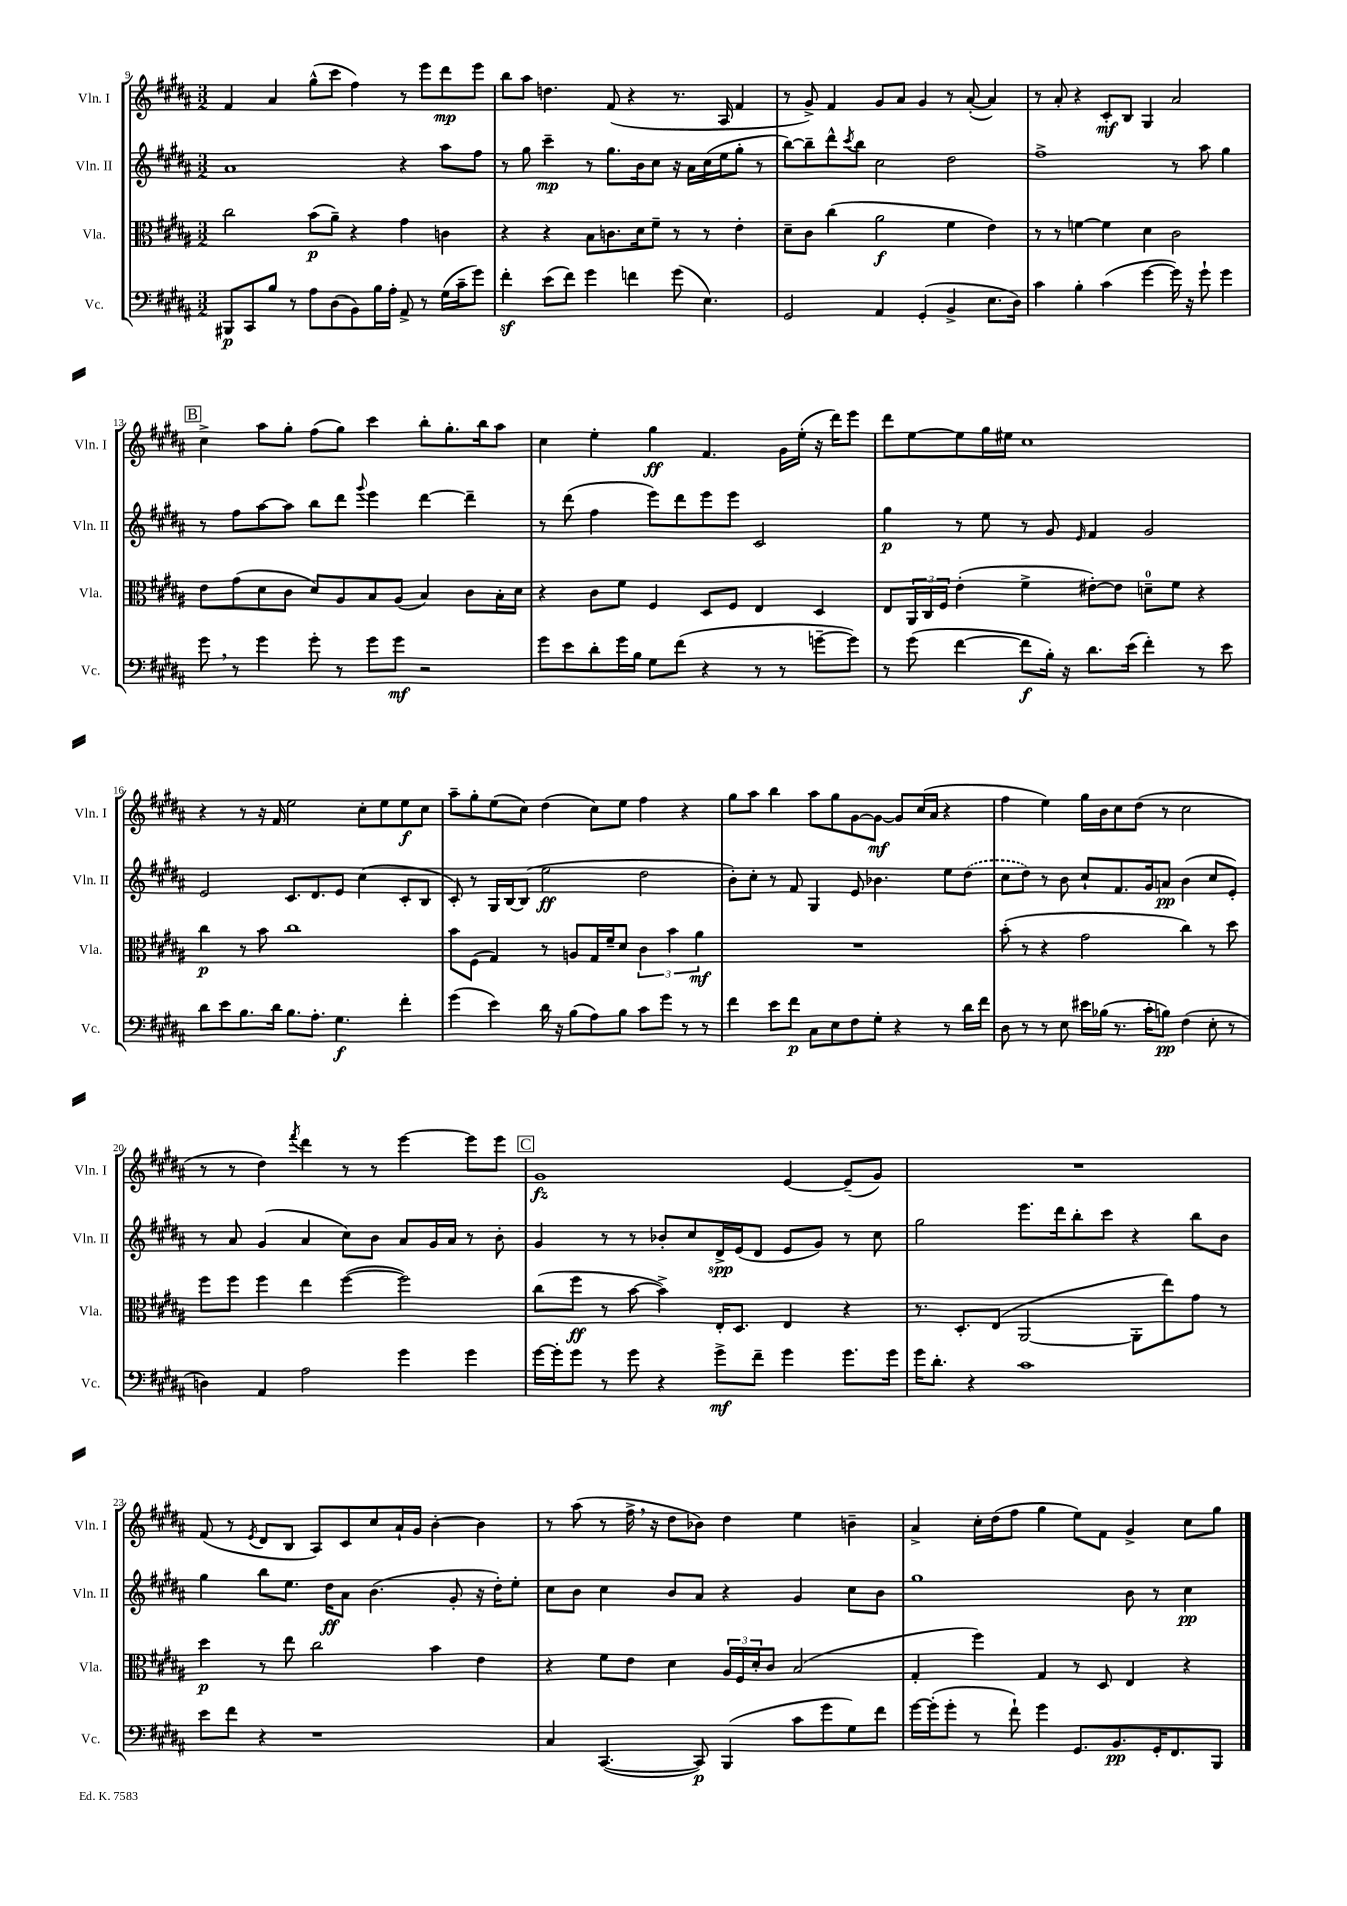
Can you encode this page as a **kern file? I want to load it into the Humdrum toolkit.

**kern	**kern	**kern	**kern
*staff4	*staff3	*staff2	*staff1
*clefF4	*clefC3	*clefG2	*clefG2
*k[f#c#g#d#a#]	*k[f#c#g#d#a#]	*k[f#c#g#d#a#]	*k[f#c#g#d#a#]
*M3/2	*M3/2	*M3/2	*M3/2
8BBB#/L	2cc#\	1a#	4f#/
8CC#/	.	.	.
8B/J	.	.	4a#/
8r	.	.	.
8A#\L	(8b\L	.	(8gg#^^\L
(8D#\	8a#~\J)	.	8ccc#\J
8BB\)	4r	.	4ff#\)
16B\L	.	.	.
16A#'\JJ	.	.	.
8AA#^/	4g#\	4r	8r
8r	.	.	8eee\L
(16G#\LL	4c\	8aa#\L	8ddd#\
16c#~\J	.	.	.
8g#\J)	.	8ff#\J	8eee\J
=	=	=	=
4f#'\	4r	8r	8bb\L
.	.	8gg#\	8aa#\J
(8e\L	4r	4ccc#~\	4.dd\
8f#\J)	.	.	.
4g#\	8B\L	8r	.
.	8.c\	8.gg#\L	(8f#/
4f\	.	.	4r
.	16d#\k	16b\k	.
.	8f#~\J	8cc#\J	.
(8g#\	8r	16r	8.r
.	.	16a#\LL	.
4.E\)	8r	(16cc#\	.
.	.	16ee\J	16A#/
.	4e'\	8gg#'\J	4f#/
.	.	8r	.
=	=	=	=
2GG#/	8d#~\L	[8bb\L)	8r
.	8c#\J	8bb~\]	8g#^/)
.	(4cc#\	8ddd#^^\	4f#/
.	.	8qccc#/	.
.	.	8bb\J	.
4AA#/	2a#\	2cc#\	8g#/L
.	.	.	8a#/J
(4GG#'/	.	.	4g#/
4BB^/	4f#\	2dd#\	8r
.	.	.	([8a#'/
8.E\L	4e\)	.	4a#/])
16D#\Jk)	.	.	.
=	=	=	=
4c#\	8r	1ff#^	8r
.	8r	.	8a#'/
4B'\	[4f\	.	4r
(4c#\	4f\]	.	8c#'/L
.	.	.	8B/J
[4g#\	4d#\	.	4G#/
16g#\])	2c#\	8r	2a#/
16r	.	.	.
8g#`\	.	8aa#\	.
4g#\	.	4gg#\	.
=	=	=	=
8g#\	8e\L	8r	4cc#^\
8r	(8g#\	8ff#\L	.
4g#\	8d#\	[8aa#\	8aa#\L
.	8c#\J	8aa#\]J	8gg#'\J
8g#'\	8d#/L)	8bb\L	(8ff#\L
8r	8A#/	8ddd#\J	8gg#\J)
.	.	8qqggg#/	.
8g#\L	8B/	4eee\	4ccc#\
8g#\J	(8A#/J	.	.
2r	4B/)	[4ddd#\	8bb'\L
.	.	.	8.gg#'\
.	8c#\L	4ddd#~\]	.
.	.	.	16bb\k
.	16B'\L	.	8aa#\J
.	16d#\JJ	.	.
=	=	=	=
8g#\L	4r	8r	4cc#\
8e\	.	(8ddd#\	.
8d#'\	8c#\L	4ff#\	4ee'\
16g#\L	8f#\J	.	.
16B\JJ	.	.	.
8G#\L	4F#/	8eee\L)	4gg#\
(8f#\J	.	8ddd#\	.
4r	8D#/L	8eee\	4.f#/
.	8F#/J	8eee\J	.
8r	4E/	2c#/	.
8r	.	.	16g#\LL
.	.	.	(16ee'\JJ
[8g~\L	4D#/	.	16r
.	.	.	16ddd#\LK)
8g\]J)	.	.	8eee\J
=	=	=	=
8r	8E/L	4gg#\	8ddd#\L
(8g#\	24AA#/L	.	[8ee\
.	24C#/	.	.
.	24F#/JJ	.	.
[4f#\	(4e'\	8r	8ee\]
.	.	8ee\	16gg#\L
.	.	.	16ee#\JJ
8f#\]L	4f#^\	8r	1cc#
16B'\Jk)	.	8g#/	.
16r	.	.	.
.	.	16qqe/	.
8.d#\L	[8e#'\L)	4f#/	.
.	8e#\]J	.	.
(16e\Jk	.	.	.
4f#'\)	8d~\L	2g#/	.
.	8f#\J	.	.
8r	4r	.	.
8e\	.	.	.
=	=	=	=
8d#\L	4cc#\	2e/	4r
8e\	.	.	.
8.B\	8r	.	8r
.	8b\	.	16r
16d#\Jk	.	.	16f#/
8.B\L	1cc#	8.c#/L	2ee\
8.A#'\J	.	8.d#/	.
4.G#\	.	8e/J	.
.	.	(4cc#\	8cc#'\L
.	.	.	8ee\
4f#'\	.	8c#'/L	8ee\
.	.	8B/J	8cc#\J
=	=	=	=
(4g#\	8b\L	8c#'/)	8aa#~\L
.	(8F#\J	8r	8gg#'\
4e\)	4G#/)	16G#/LL	(8ee\
.	.	[16B/J	.
.	.	(8B/]J	8cc#\J)
16d#\	8r	2ee\	(4dd#\
16r	.	.	.
(8B\L	8A/L	.	.
8A#\)	16G#/L	.	8cc#\L)
.	16f#~/J	.	.
8B\J	8d#/J	.	8ee\J
8c#\L	6c#\	2dd#\	4ff#\
8g#\J	.	.	.
.	6b\	.	.
8r	.	.	4r
.	6a#\	.	.
8r	.	.	.
=	=	=	=
4f#\	1.r	8b'\L)	8gg#\L
.	.	8cc#'\J	8aa#\J
8e\L	.	8r	4bb\
8f#\J	.	8f#/	.
8C#\L	.	4G#/	8aa#\L
8E\	.	.	8gg#\
8F#\	.	8e/	[8g#\
8G#'\J	.	4.b-\	8g#\_J
4r	.	.	8g#/]L
.	.	.	(16cc#/L
.	.	.	16a#/JJ
8r	.	8ee\L	4r
16d#\LL	.	(8dd#\J	.
16f#\JJ	.	.	.
=	=	=	=
8D#\	(8b'\	8cc#\L	4ff#\
8r	8r	8dd#\J)	.
8r	4r	8r	4ee\)
8E\	.	8b\	.
16e#\LL	2g#\	8cc#`/L	16gg#\LL
(16B-\JJ	.	.	16b\J
8.r	.	8.f#/	8cc#\
.	.	.	(8dd#\J
16c#'\LK	.	16g#/k	.
8B\J)	.	8a/J	8r
(4F#\	4cc#\)	(4b\	2cc#\
8E'\	8r	8cc#/L	.
8r	8dd#\	8e'/J)	.
=	=	=	=
4D\)	8ff#\L	8r	8r
.	8ff#\J	8a#/	8r
4AA#/	4ff#\	(4g#/	4dd#\)
.	.	.	8qfff#/
2A#\	4ee\	4a#/	4ddd#\
.	([4ff#\	8cc#\L)	8r
.	.	8b\J	8r
4g#\	2ff#\])	8a#/L	[4eee\
.	.	16g#/L	.
.	.	16a#/JJ	.
4g#\	.	8r	8eee\]L
.	.	8b'\	8eee\J
=	=	=	=
[16g#\LL	(8cc#\L	4g#/	1g#
16g#'\]J	.	.	.
8g#\J	8ff#\J	.	.
8r	8r	8r	.
8g#\	[8b\	8r	.
4r	4b^\])	8b-'/L	.
.	.	8cc#/	.
8g#^\L	16E'/LK	16d#^/L	.
.	8.D#/J	(16e/J	.
8f#~\J	.	8d#/J	.
4g#\	4E/	8e/L	[4e/
.	.	8g#/J)	.
8.g#\L	4r	8r	(8e~/]L
.	.	8cc#\	8g#/J)
16g#\Jk	.	.	.
=	=	=	=
16g#\LK	8.r	2gg#\	1.r
8.d#'\J	.	.	.
.	8.D#'/L	.	.
4r	.	.	.
.	(8E/J	.	.
1c#	[2AA#/	8.eee\L	.
.	.	16ddd#\k	.
.	.	8bb'\	.
.	.	8ccc#\J	.
.	8AA#'\]L	4r	.
.	8ee\)	.	.
.	8g#\J	8bb\L	.
.	8r	8b\J	.
=	=	=	=
8e\L	4dd#\	4gg#\	(8f#/
8f#\J	.	.	8r
.	.	.	8qe/
4r	8r	8bb\L	8d#/L
.	8ee\	8.ee\J	8B/J
1r	2cc#\	.	8A#/L)
.	.	16dd#\LK	.
.	.	8a#\J	8c#/
.	.	(4.b\	8cc#/
.	.	.	16a#`/L
.	.	.	16g#/JJ
.	4b\	.	[4b'\
.	.	8g#'/	.
.	4e\	16r	4b\]
.	.	16dd#'\LK)	.
.	.	8ee'\J	.
=	=	=	=
4C#/	4r	8cc#\L	8r
.	.	8b\J	(8aa#\
([4.CC#/	8f#\L	4cc#\	8r
.	8e\J	.	16ff#^\
.	.	.	16r
.	4d#\	8b/L	8dd#\L
8CC#/])	.	8a#/J	8b-\J)
(4BBB/	24A#/LL	4r	4dd#\
.	24F#/	.	.
.	24d#'/J	.	.
.	8c#/J	.	.
8c#\L	(2B/	4g#/	4ee\
8g#\	.	.	.
8G#\)	.	8cc#\L	4b~\
8f#\J	.	8b\J	.
=	=	=	=
[16g#\LL	4G#'/	1gg#	4a#^/
(16g#'\]J	.	.	.
8g#'\J	.	.	.
8r	4ff#\)	.	16cc#'\LL
.	.	.	(16dd#\J
8f#`\)	.	.	8ff#\J
4g#\	4G#/	.	4gg#\
8.GG#/L	8r	.	8ee\L)
.	8D#/	.	8f#\J
8.BB/	.	.	.
.	4E/	8b\	4g#^/
16GG#'/K	.	8r	.
8.FF#/	.	.	.
.	4r	4cc#\	8cc#\L
8BBB/J	.	.	8gg#\J
==	==	==	==
*-	*-	*-	*-
